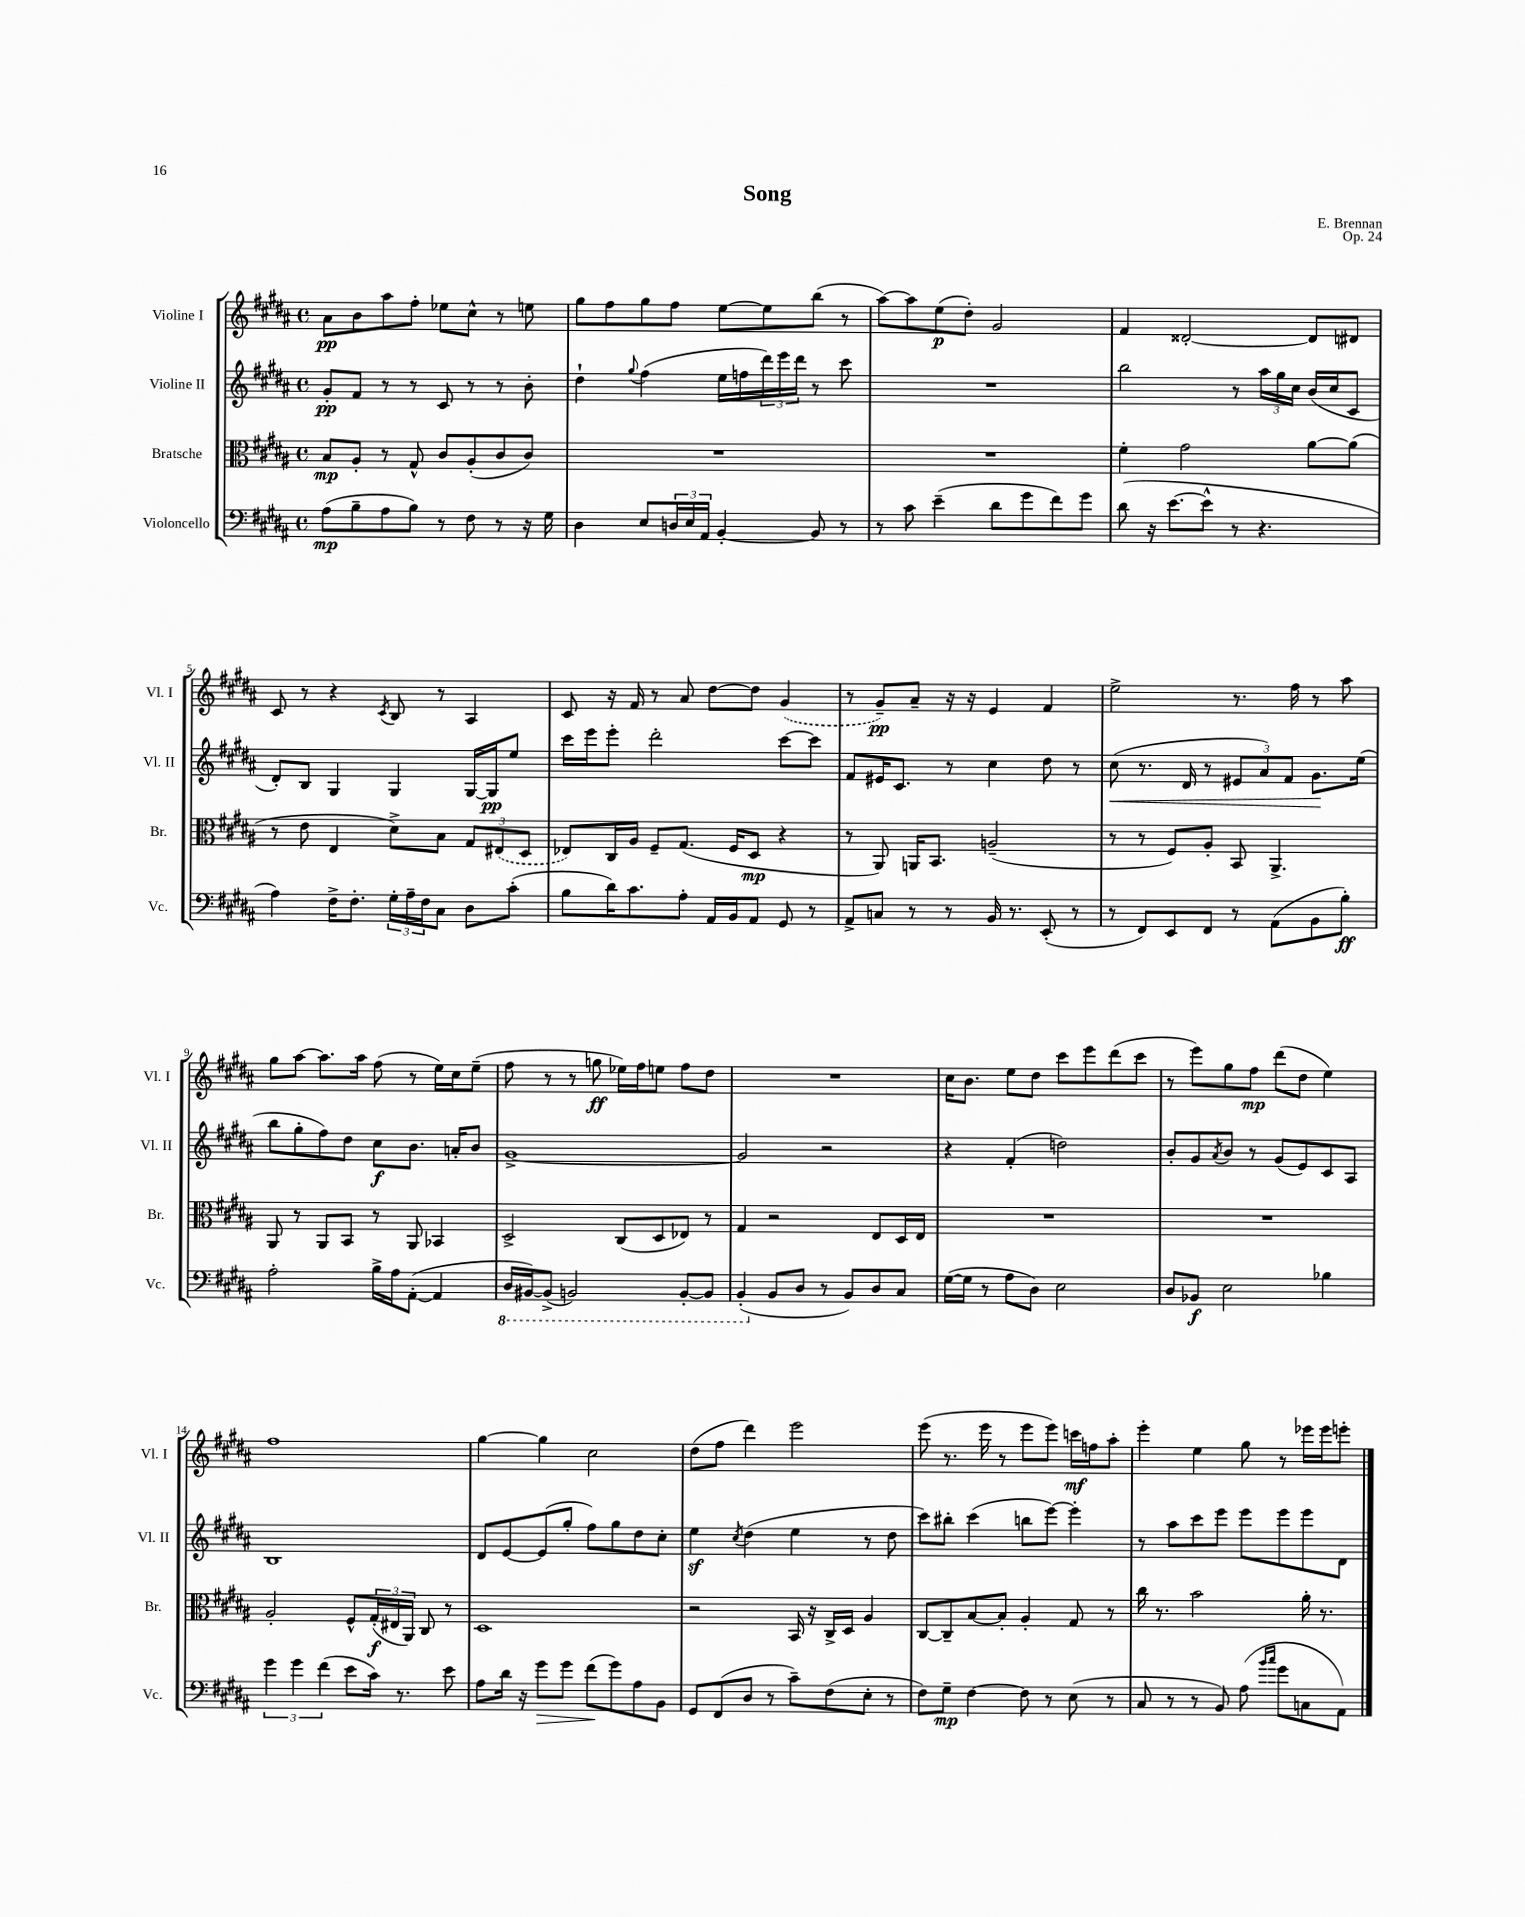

**kern	**dynam	**kern	**dynam	**kern	**dynam	**kern	**dynam
*part4	*part4	*part3	*part3	*part2	*part2	*part1	*part1
*staff4	*staff4	*staff3	*staff3	*staff2	*staff2	*staff1	*staff1
*I"Violoncello	*	*I"Bratsche	*	*I"Violine II	*	*I"Violine I	*
*I'Vc.	*	*I'Br.	*	*I'Vl. II	*	*I'Vl. I	*
*clefF4	*	*clefC3	*	*clefG2	*	*clefG2	*
*k[f#c#g#d#a#]	*	*k[f#c#g#d#a#]	*	*k[f#c#g#d#a#]	*	*k[f#c#g#d#a#]	*
*M4/4	*	*M4/4	*	*M4/4	*	*M4/4	*
*met(c)	*	*met(c)	*	*met(c)	*	*met(c)	*
=1	=1	=1	=1	=1	=1	=1	=1
(8A#\L	mp	8B/L	mp	8g#'/L	pp	8a#\L	pp
8B~\	.	8A#'/J	.	8f#/J	.	8b\	.
8A#\	.	8r	.	8r	.	8aa#\	.
8B\J)	.	8G#^^/	.	8r	.	8ff#'\J	.
8r	.	8c#/L	.	8c#/	.	8ee-X\L	.
8F#\	.	(8A#'/	.	8r	.	8cc#^^\J	.
8r	.	8c#/	.	8r	.	8r	.
16r	.	8c#/J)	.	8b'\	.	8een\	.
16G#\	.	.	.	.	.	.	.
=2	=2	=2	=2	=2	=2	=2	=2
4D#\	.	1r	.	4dd#`\	.	8gg#\L	.
.	.	.	.	.	.	8ff#\	.
.	.	.	.	8qqgg#/	.	.	.
8E/L	.	.	.	(4ff#\	.	8gg#\	.
24Dn/L	.	.	.	.	.	8ff#\J	.
24E/	.	.	.	.	.	.	.
24AA#/JJ	.	.	.	.	.	.	.
[4BB'/	.	.	.	16ee\LL	.	[8ee\L	.
.	.	.	.	16ffn\	.	.	.
.	.	.	.	24ddd#\)	.	8ee\]	.
.	.	.	.	24eee\	.	.	.
.	.	.	.	24ddd#\JJ	.	.	.
8BB/]	.	.	.	8r	.	(8bb\J	.
8r	.	.	.	8ccc#\	.	8r	.
=3	=3	=3	=3	=3	=3	=3	=3
8r	.	1r	.	1r	.	[8aa#\L)	.
8c#\	.	.	.	.	.	8aa#\]	.
(4e~\	.	.	.	.	.	(8ee\	p
.	.	.	.	.	.	8dd#'\J)	.
8d#\L	.	.	.	.	.	2g#/	.
8g#\	.	.	.	.	.	.	.
8f#\)	.	.	.	.	.	.	.
8g#\J	.	.	.	.	.	.	.
=4	=4	=4	=4	=4	=4	=4	=4
(8d#\	.	4f#'\	.	2bb\	.	4f#/	.
16r	.	.	.	.	.	.	.
[8.e\L	.	.	.	.	.	.	.
.	.	2g#\	.	.	.	[2d##X'/	.
8e^^\J]	.	.	.	.	.	.	.
8r	.	.	.	8r	.	.	.
4.r	.	.	.	24aa#\LL	.	.	.
.	.	.	.	24gg#\	.	.	.
.	.	.	.	24cc#\JJ	.	.	.
.	.	[8a#\L	.	(16b/LL	.	8d##/L]	.
.	.	.	.	16cc#/J	.	.	.
.	.	(8a#\J]	.	8c#/J	.	8d#X/J	.
!!LO:LB:g=z
=5	=5	=5	=5	=5	=5	=5	=5
4A#\)	.	8r	.	8d#'/L)	.	8c#/	.
.	.	8e\	.	8B/J	.	8r	.
16F#^\KL	.	4E/	.	4G#/	.	4r	.
8.F#'\J	.	.	.	.	.	.	.
.	.	.	.	.	.	8qc#/	.
24G#'\LL	.	8d#^\L)	.	4G#/	.	8B/	.
24A#~\	.	.	.	.	.	.	.
24F#\J	.	.	.	.	.	.	.
8C#\J	.	8B\J	.	.	.	8r	.
8D#\L	.	12G#/L	.	[16G#/LL	.	4A#/	.
.	.	.	.	16G#/J]	pp	.	.
.	.	(12E#X/	.	.	.	.	.
(8c#'\J	.	.	.	8ee/J	.	.	.
.	.	12D#/J	.	.	.	.	.
=6	=6	=6	=6	=6	=6	=6	=6
8B\L	.	8E-X/L)	.	16ccc#\LL	.	8c#/	.
.	.	.	.	16eee\J	.	.	.
16d#\K)	.	16C#/L	.	8eee'\J	.	16r	.
8.c#\	.	16A#/JJ	.	.	.	16f#/	.
.	.	8F#~/L	.	2ddd#'\	.	8r	.
8A#'\J	.	(8.G#/J	.	.	.	8a#/	.
16AA#/LL	.	.	.	.	.	[8dd#\L	.
16BB/J	.	16F#/KL	.	.	.	.	.
8AA#/J	.	8D#/J	mp	.	.	8dd#\J]	.
8GG#/	.	4r	.	[8ccc#\L	.	(4g#/	.
8r	.	.	.	8ccc#\J]	.	.	.
=7	=7	=7	=7	=7	=7	=7	=7
8AA#^/L	.	8r	.	8f#/L	.	8r	.
8Cn/J	.	8AA#/)	.	16e#X/K	.	8g#~/L)	pp
.	.	.	.	8.c#/J	.	.	.
8r	.	16AAn/KL	.	.	.	8a#~/J	.
.	.	8.BB/J	.	.	.	.	.
8r	.	.	.	8r	.	16r	.
.	.	.	.	.	.	16r	.
16BB/	.	(2An~/	.	4cc#\	.	4e/	.
8.r	.	.	.	.	.	.	.
(8EE'/	.	.	.	8dd#\	.	4f#/	.
8r	.	.	.	8r	.	.	.
=8	=8	=8	=8	=8	=8	=8	=8
!	!	!	!	!	!LO:HP:b	!	!
8r	.	8r	.	(8cc#\	<	2ee^\	.
8FF#/L)	.	8r	.	8.r	.	.	.
8EE/	.	8F#/L)	.	.	.	.	.
.	.	.	.	16d#/	.	.	.
8FF#/J	.	8A#'/J	.	8r	.	.	.
8r	.	8BB/	.	12e#X/L	.	8.r	.
.	.	.	.	12a#/)	.	.	.
(8AA#\L	.	4.AA#^/	.	.	.	.	.
.	.	.	.	12f#/J	.	.	.
.	.	.	.	.	.	16ff#\	.
8BB\	.	.	.	8.g#\L	.	8r	.
8B'\J)	ff	.	.	.	.	8aa#\	.
.	.	.	.	(16ee\Jk	[	.	.
!!LO:LB:g=z
=9	=9	=9	=9	=9	=9	=9	=9
2A#'\	.	8AA#/	.	8bb\L	.	8gg#\L	.
.	.	8r	.	8gg#'\	.	[8aa#\J	.
.	.	8AA#/L	.	8ff#\)	.	8.aa#\L]	.
.	.	8BB/J	.	8dd#\J	.	.	.
.	.	.	.	.	.	16aa#\Jk	.
16B^\LL	.	8r	.	8cc#\L	f	(8ff#\	.
16A#\J	.	.	.	.	.	.	.
([8AA#'\J	.	8AA#/	.	8.b\J	.	8r	.
4AA#/]	.	4BB-X/	.	.	.	16ee\LL)	.
.	.	.	.	16an'/KL	.	16cc#\J	.
.	.	.	.	8b/J	.	(8ee~\J	.
=10	=10	=10	=10	=10	=10	=10	=10
*8ba	*	*	*	*	*	*	*
16DD#/LL	.	2D#^/	.	[1g#^	.	8ff#\	.
[16BBB#X/J)	.	.	.	.	.	.	.
(8BBB#^/J]	.	.	.	.	.	8r	.
2BBBn/)	.	.	.	.	.	8r	.
.	.	.	.	.	.	8ggn\	ff
.	.	(8C#/L	.	.	.	16ee-X\LL)	.
.	.	.	.	.	.	16ff#\J	.
.	.	8D#/	.	.	.	8een\J	.
[8BBB'/L	.	8E-X/J)	.	.	.	8ff#\L	.
8BBB/J]	.	8r	.	.	.	8dd#\J	.
=11	=11	=11	=11	=11	=11	=11	=11
(4BBB'/	.	4G#/	.	2g#/]	.	1r	.
*X8ba	*	*	*	*	*	*	*
8BB/L	.	2r	.	.	.	.	.
8D#/J	.	.	.	.	.	.	.
8r	.	.	.	2r	.	.	.
8BB/L)	.	.	.	.	.	.	.
8D#/	.	8E/L	.	.	.	.	.
8C#/J	.	16D#/L	.	.	.	.	.
.	.	16E/JJ	.	.	.	.	.
=12	=12	=12	=12	=12	=12	=12	=12
([16G#\LL	.	1r	.	4r	.	16cc#\KL	.
16G#\JJ]	.	.	.	.	.	8.b\J	.
8r	.	.	.	.	.	.	.
8A#\L	.	.	.	(4f#'/	.	8ee\L	.
8D#\J)	.	.	.	.	.	8dd#\J	.
2E\	.	.	.	2ddn\)	.	8ccc#\L	.
.	.	.	.	.	.	8eee\	.
.	.	.	.	.	.	(8ddd#\	.
.	.	.	.	.	.	8ccc#\J	.
=13	=13	=13	=13	=13	=13	=13	=13
8D#/L	.	1r	.	8b'/L	.	8r	.
8BB-X/J	f	.	.	8g#/	.	8eee\L)	.
.	.	.	.	8qa#/	.	.	.
2E\	.	.	.	8b/J	.	8gg#\	.
.	.	.	.	8r	.	8ff#\J	mp
.	.	.	.	(8g#/L	.	(8ddd#\L	.
.	.	.	.	8e/)	.	8dd#\J	.
4B-X\	.	.	.	8c#/	.	4ee\)	.
.	.	.	.	8A#/J	.	.	.
!!LO:LB:g=z
=14	=14	=14	=14	=14	=14	=14	=14
6g#\	.	2A#'/	.	1B	.	1ff#	.
6g#\	.	.	.	.	.	.	.
(6f#\	.	.	.	.	.	.	.
8e\L	.	8F#^^/L	.	.	.	.	.
16c#\Jk)	.	(24G#'/L	f	.	.	.	.
.	.	24E#X/	.	.	.	.	.
8.r	.	.	.	.	.	.	.
.	.	24AA#/JJ)	.	.	.	.	.
.	.	8C#/	.	.	.	.	.
8e\	.	8r	.	.	.	.	.
=15	=15	=15	=15	=15	=15	=15	=15
8A#\L	.	1D#	.	8d#/L	.	[4gg#\	.
16d#\Jk	.	.	.	[8e/	.	.	.
16r	.	.	.	.	.	.	.
!	!LO:HP:b	!	!	!	!	!	!
8g#\L	>	.	.	(8e/]	.	4gg#\]	.
8g#\J	.	.	.	8gg#'/J	.	.	.
(8f#\L	.	.	.	8ff#\L)	.	2cc#\	.
8g#\)	]	.	.	8gg#\	.	.	.
8A#\	.	.	.	8dd#\	.	.	.
8BB\J	.	.	.	8cc#'\J	.	.	.
=16	=16	=16	=16	=16	=16	=16	=16
8GG#/L	.	2r	.	4eez\	.	(8dd#\L	.
(8FF#/	.	.	.	.	.	8ff#\J	.
.	.	.	.	8qcc#/	.	.	.
8D#/J	.	.	.	(4dd#\	.	4ddd#\)	.
8r	.	.	.	.	.	.	.
8c#~\L)	.	16BB/	.	4ee\	.	2eee\	.
.	.	16r	.	.	.	.	.
(8F#\	.	16C#^/LL	.	.	.	.	.
.	.	16D#/JJ	.	.	.	.	.
8E'\J	.	4A#/	.	8r	.	.	.
8r	.	.	.	8dd#\	.	.	.
=17	=17	=17	=17	=17	=17	=17	=17
8F#\L)	.	[8C#/L	.	8ccc#\L)	.	(8eee\	.
8G#~\J	mp	8C#~/]	.	8bb#X'\J	.	8.r	.
[4F#\	.	[8B/	.	(4ccc#\	.	.	.
.	.	.	.	.	.	16eee\	.
.	.	8B'/J]	.	.	.	8r	.
8F#\]	.	4A#'/	.	8bbn\L	.	8eee\L	.
8r	.	.	.	[8eee\J)	.	8eee\J)	.
(8E\	.	8G#/	.	4eee'\]	.	16cccn\LL	mf
.	.	.	.	.	.	16ffn\J	.
8r	.	8r	.	.	.	8aa#'\J	.
=18	=18	=18	=18	=18	=18	=18	=18
8C#/	.	16cc#\	.	8r	.	4eee'\	.
.	.	8.r	.	.	.	.	.
8r	.	.	.	8aa#\L	.	.	.
8r	.	2b\	.	8ccc#\	.	4ee\	.
8BB/)	.	.	.	8eee\J	.	.	.
(8A#\	.	.	.	8eee\L	.	8gg#\	.
16qqb/LL	.	.	.	.	.	.	.
16qqcc#/JJ	.	.	.	.	.	.	.
8g#\L	.	.	.	8eee\	.	8r	.
8Cn\	.	16a#'\	.	8eee\	.	16eee-X\LL	.
.	.	8.r	.	.	.	16eee-\J	.
8AA#\J)	.	.	.	8d#\J	.	8eeen'\J	.
==	==	==	==	==	==	==	==
*-	*-	*-	*-	*-	*-	*-	*-
